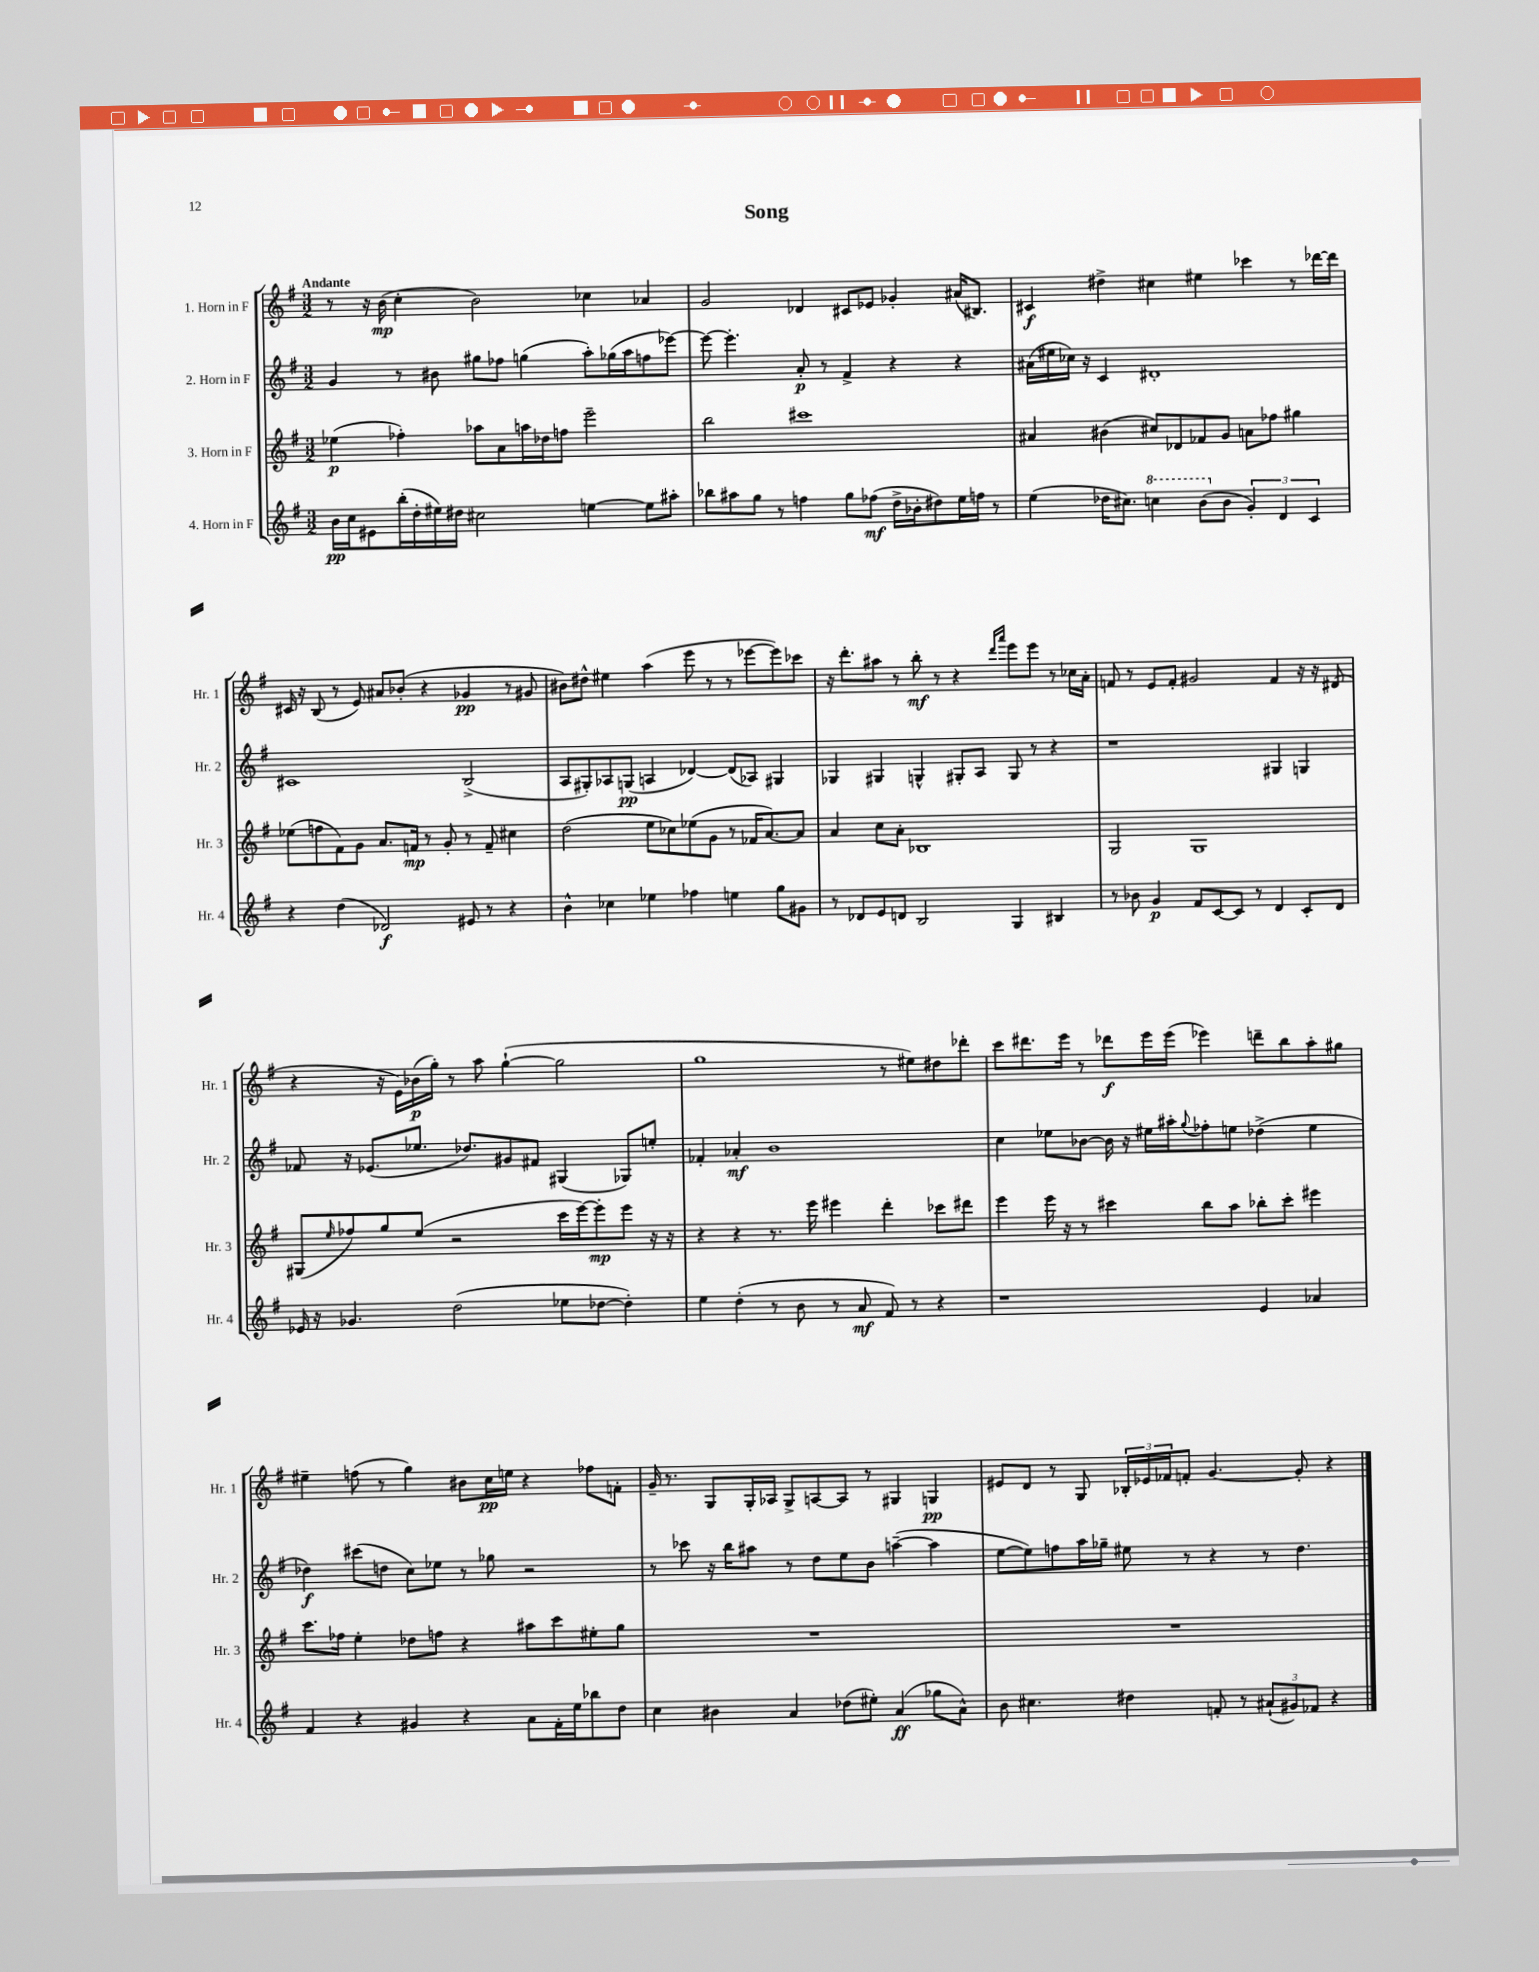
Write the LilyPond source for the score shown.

\header { title = "Song" }
<<
\new StaffGroup <<
\new Staff = "s0" \with { instrumentName = "1. Horn in F" shortInstrumentName = "Hr. 1" } {
    \clef treble \key g \major \numericTimeSignature \time 3/2 \tempo "Andante"
    r8 r16 b'16\mp( c''4-. b'2) ces''4 aes'4 |
    g'2 des'4 cis'8 ees'8 ges'4-. ais'16( bis8.) |
    cis'4\f dis''4-> cis''4 eis''4 ces'''4 r8 des'''16~ des'''16 |
    cis'16 r16 b8( r8 e'8) ais'8 bes'8-.( r4 ges'4\pp r8 gis'8 |
    bis'8) dis''8-^ eis''4 a''4( e'''8 r8 r8 ees'''8~ ees'''8) ces'''8 |
    r16 d'''8.-. ais''8 r8 b''8-.\mf r8 r4 \grace { d'''16 a'''16 } e'''8 e'''8 r8 ces''16 a'16-. |
    f'8 r8 e'8 f'8-. gis'2 f'4 r16 r16 dis'8( |
    r4 r16 e'16) bes'16\p( g''16-.) r8 a''8 g''4~-!( g''2 |
    g''1 r8 eis''8) dis''8 des'''8-. |
    c'''8 dis'''8. e'''16 r8 des'''8\f e'''16 e'''16( ees'''4) d'''8-- b''8 a''8-. gis''8 |
    eis''4-- f''8( r8 g''4) bis'8 c''16\pp e''16 r4 fes''8 f'8-. |
    g'16-- r8. g8 g16-. aes16 g8-> a8~ a8 r8 gis4 g4\pp |
    eis'8 d'8 r8 g8 \tuplet 3/2 { bes16-. ees'16 fes'16 } f'8-. g'4.~ g'8-. r4 \bar "|." |
}
\new Staff = "s1" \with { instrumentName = "2. Horn in F" shortInstrumentName = "Hr. 2" } {
    \clef treble \key g \major \numericTimeSignature \time 3/2
    g'4 r8 bis'8 gis''8 fes''8 g''4( a''8-.) ges''16( a''16 f''8 ees'''8~) |
    ees'''8~ ees'''4.-. a'8-.\p r8 fis'4-> r4 r4 |
    ais'16( eis''16 ces''16) r16 c'4 dis'1-. |
    cis'1 b2->( |
    a8 gis8-.) aes8 g8\pp( a4 des'4~) des'8( aes8) gis4 |
    ges4 gis4 g4-^ gis8-. a8 gis8 r8 r4 |
    r1 gis4 g4 |
    fes'8 r16 ees'8.( ees''8. des''8.) gis'8 fis'8 gis4( ges8) e''8-. |
    fes'4-. aes'4-.\mf b'1 |
    c''4 ees''8 bes'8~ bes'16 r16 eis''16 ais''16-. \appoggiatura { g''8 } fes''8-. e''8 des''4->( e''4 |
    des''4\f) cis'''8( d''8 c''8) ees''8 r8 ges''8 r2 |
    r8 ces'''8 r16 b''16 ais''8 r8 d''8 e''8 b'8 a''4~--( a''4 |
    e''8~ e''8) f''8 a''16 ges''16-- eis''8 r8 r4 r8 d''4. \bar "|." |
}
\new Staff = "s2" \with { instrumentName = "3. Horn in F" shortInstrumentName = "Hr. 3" } {
    \clef treble \key g \major \numericTimeSignature \time 3/2
    ees''4\p( fes''4-.) aes''8 a'8 a''16 des''16 f''8 e'''2-- |
    b''2 cis'''1 |
    ais'4 bis'4( cis''8) des'8 fes'8 g'8 a'8 fes''8 gis''4 |
    ees''8( f''8 fis'8) g'8 a'8. f'16\mp r8 g'8-. r8 f'8-- cis''4 |
    d''2( e''8 ces''8) ees''8( g'8 r8 fes'16 a'8.~) a'8 |
    a'4 c''8 a'8-. bes1 |
    g2 g1 |
    gis8( \grace { e''16 } fes''8) g''8 e''8( r2 c'''16 e'''16~) e'''8-.\mp e'''8 r16 r16 |
    r4 r4 r8. e'''16 eis'''4 d'''4-. ces'''8 dis'''8 |
    e'''4 e'''16 r16 r8 cis'''4 b''8 a''8 bes''8-. cis'''8-. eis'''4 |
    c'''8. fes''16 e''4-. des''8 f''8 r4 ais''8 c'''8 eis''8-. g''8 |
    R1. |
    R1. \bar "|." |
}
\new Staff = "s3" \with { instrumentName = "4. Horn in F" shortInstrumentName = "Hr. 4" } {
    \clef treble \key g \major \numericTimeSignature \time 3/2
    b'16\pp c''16 eis'8 b''16-.( d''16-. eis''16) dis''16 cis''2 e''4~ e''8 ais''8-. |
    bes''8 ais''8 g''8 r8 f''4 g''8 fes''8\mf( d''16-> bes'16-. dis''8) e''16 f''16 r8 |
    e''4( des''16 cis''8.) \ottava #1 c'''!4 b''8( \ottava #0 b'8 \tuplet 3/2 { g'4-.) d'4 c'4 } |
    r4 d''4( des'2\f) eis'8 r8 r4 |
    b'4-^ ces''4 ees''4 fes''4 e''4 g''8 gis'8 |
    r8 des'8 e'8 d'8 b2 g4 bis4 |
    r8 bes'8 g'4\p fis'8 c'8~ c'8 r8 d'4 c'8-. d'8 |
    ees'16 r16 ges'4. d''2( ees''8 des''8~ des''4-.) |
    e''4 d''4-.( r8 b'8 r8 a'8\mf fis'8) r8 r4 |
    r1 e'4 aes'4 |
    fis'4 r4 gis'4 r4 a'8 fis'16-. e''16 bes''8 d''8 |
    c''4 bis'4 a'4 des''8( eis''8-.) a'4\ff( ges''8 a'8-^) |
    b'8 cis''4. dis''4 f'8-. r8 \tuplet 3/2 { ais'8-!( gis'8) fes'8 } r4 \bar "|." |
}
>>
>>
\layout { \context { \Score \remove "Bar_number_engraver" } }
